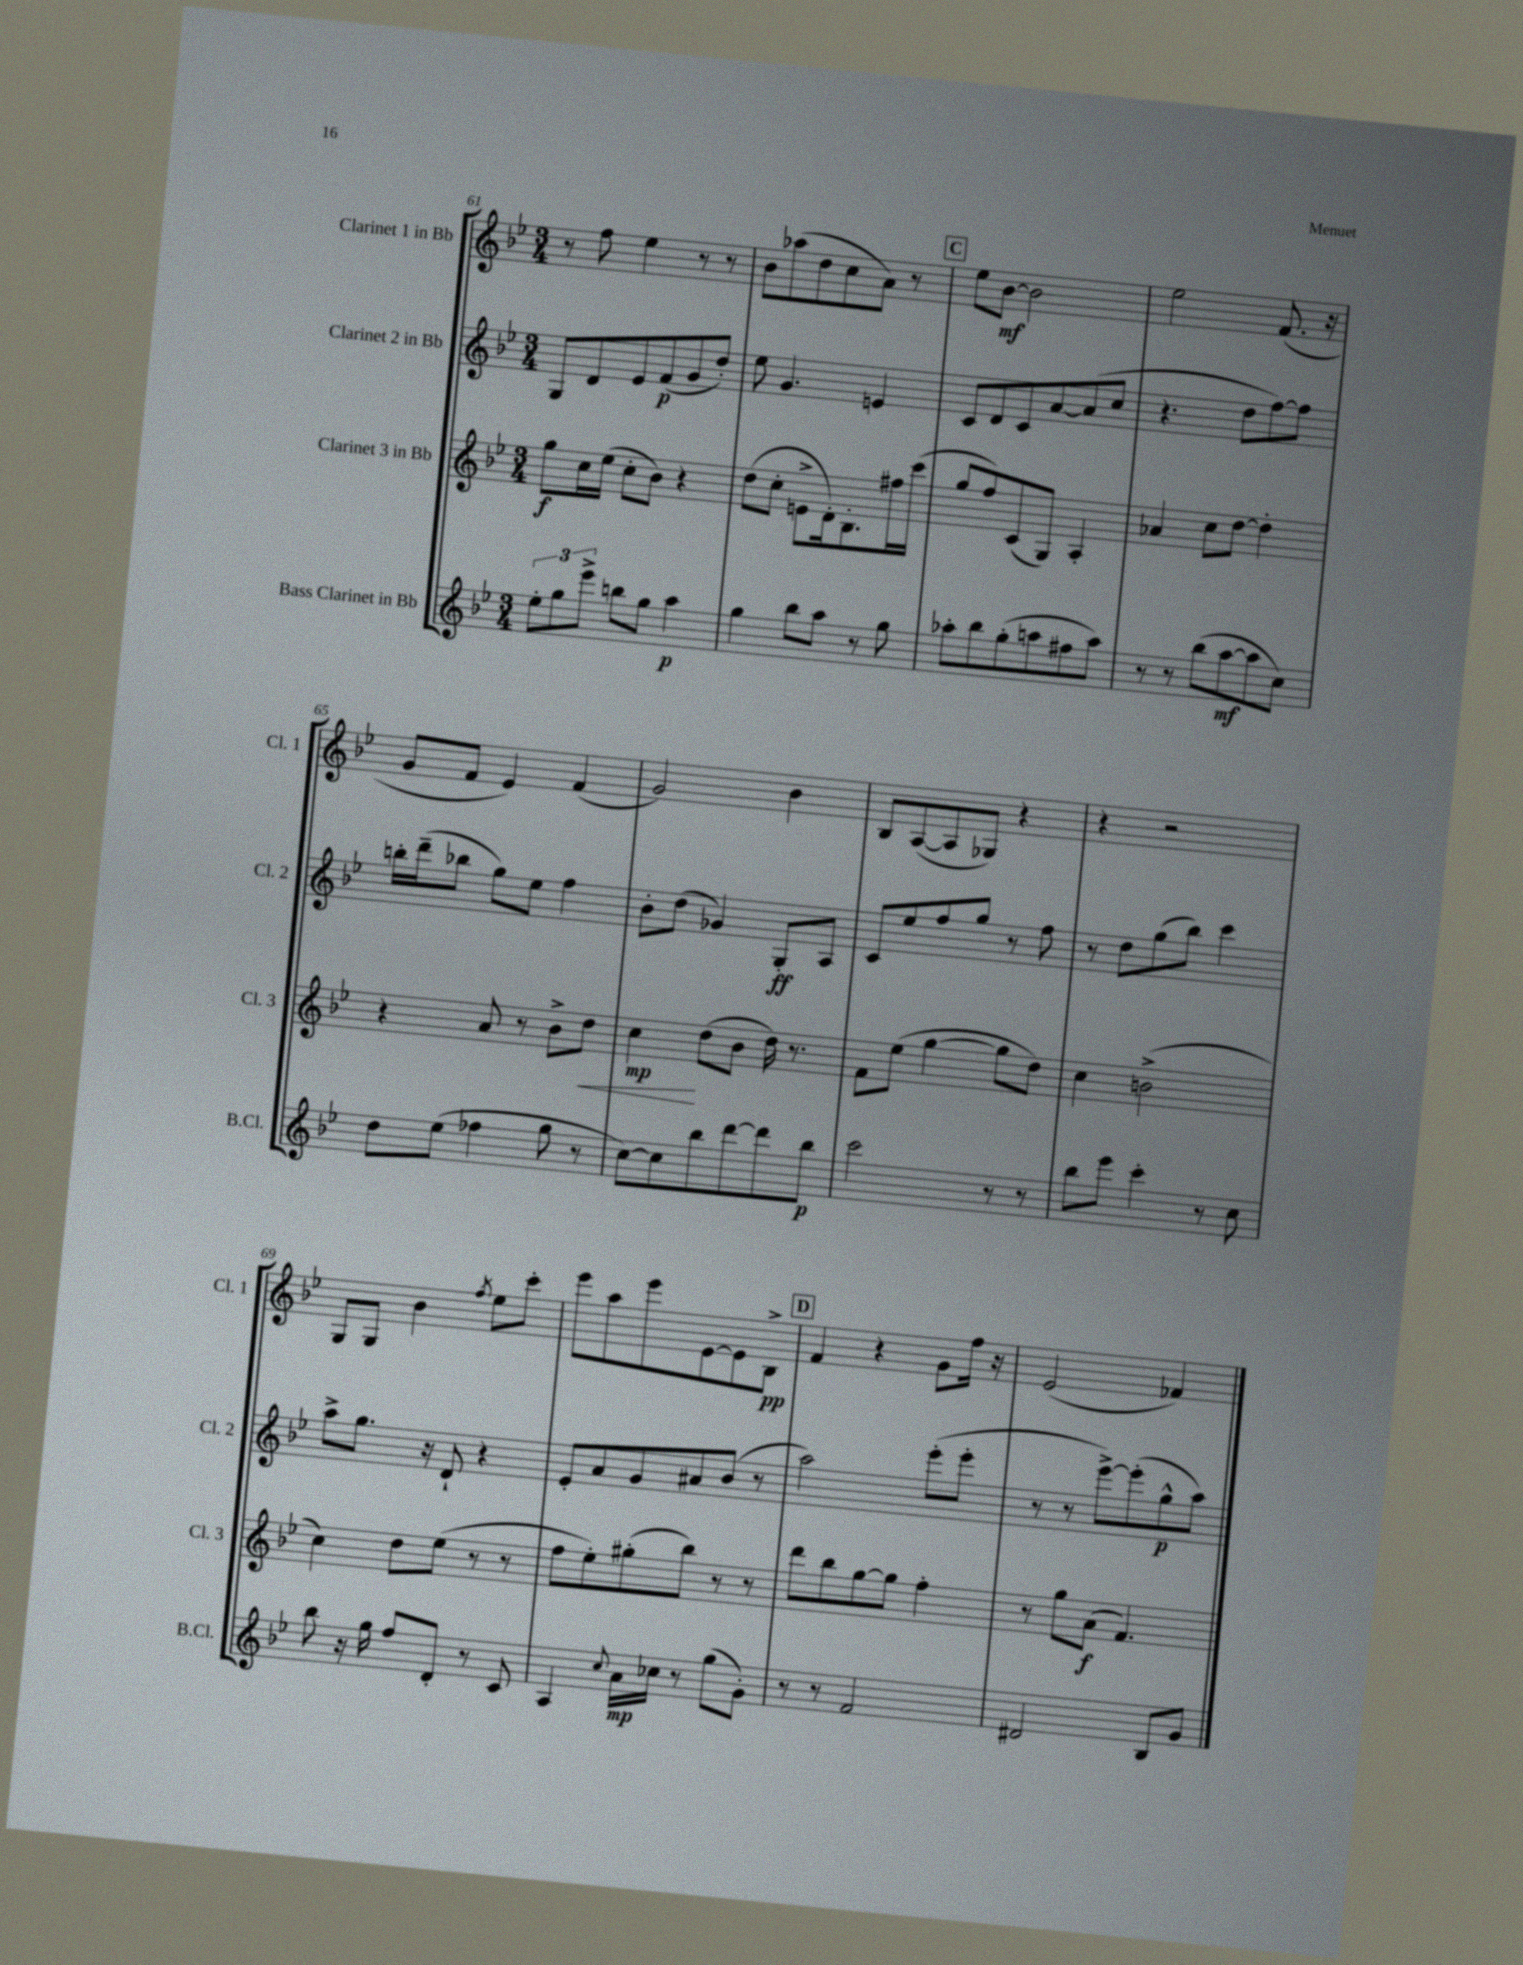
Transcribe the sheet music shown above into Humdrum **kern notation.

**kern	**kern	**kern	**kern
*staff4	*staff3	*staff2	*staff1
*clefG2	*clefG2	*clefG2	*clefG2
*k[b-e-]	*k[b-e-]	*k[b-e-]	*k[b-e-]
*M3/4	*M3/4	*M3/4	*M3/4
12ee-'\L	8gg\L	8G/L	8r
12gg\	.	.	.
.	16cc\L	8d/	8ff\
12eee-^\J	.	.	.
.	(16ee-\JJ	.	.
8bb\L	8cc'\L	8e-/	4ee-\
8gg\J	8b-\J)	(8f/	.
4aa\	4r	8g/	8r
.	.	8dd'/J)	8r
=	=	=	=
4gg\	(8dd\L	8ee-\	8b-\L
.	8cc'\J	4.g/	(8aa-\
8bb-\L	8e^\L	.	8dd\
8aa\J	16d'\k)	.	8cc\
.	8.B-'\	.	.
8r	.	4e/	8a\J)
8gg\	16ff#\L	.	8r
.	(16ccc\JJ	.	.
=	=	=	=
8aa-'\L	8gg/L	8c/L	8ee-\L
8bb-\	8ff/)	8d/	[8b-\J
(8gg'\	(8c/	8c/	2b-\]
8aa\	8G/J)	[8a/	.
8ff#\	4A'/	(8a/]	.
8aa\J)	.	8cc/J	.
=	=	=	=
8r	4a-/	4.r	2ee-\
8r	.	.	.
(8bb-\L	8cc\L	.	.
[8aa\	[8dd\J	8dd\L	.
8aa\]	4dd'\]	[8ff\)	(8.f/
8cc\J)	.	8ff\]J	.
.	.	.	16r
=	=	=	=
8dd\L	4r	16bb'\LL	8g/L
.	.	(16ddd~\J	.
(8ee-\J	.	8bb-\J	8f/J
4ff-\	8a/	8gg\L)	4e-/)
.	8r	8ee-\J	.
8gg\	8b-^\L	4ff\	(4f/
8r	8dd\J	.	.
=	=	=	=
[8cc\L)	4cc\	8b-'\L	2g/)
8cc\]	.	(8dd\J	.
8bb-\	(8dd\L	4g-/)	.
[8ddd\	8b-\J	.	.
8ddd\]	16dd\)	8G'/L	4b-\
.	8.r	.	.
8bb-\J	.	8A/J	.
=	=	=	=
2ccc\	8f\L	8c/L	8B-/L
.	(8ee-\J	8ee-/	([8A/
.	[4gg\	8ff/	8A/]
.	.	8gg/J	8G-/J)
8r	8gg\]L	8r	4r
8r	8dd\J)	8ff\	.
=	=	=	=
8bb-\L	4cc\	8r	4r
8eee-\J	.	8dd\L	.
4ccc'\	(2b^\	(8gg\	2r
.	.	8bb-\J)	.
8r	.	4ccc\	.
8cc\	.	.	.
=	=	=	=
8bb-\	4cc\)	8aa^\L	8G/L
16r	.	8.gg\J	8G/J
16gg\	.	.	.
8ff/L	8dd\L	.	4b-\
.	.	16r	.
8d'/J	(8ee-\J	8d`/	.
.	.	.	8qff/
8r	8r	4r	8ee-\L
8c/	8r	.	8ccc'\J
=	=	=	=
4A/	8ff\L	8e-'/L	8eee-\L
.	8ee-'\)	8a/	8aa\
8qqcc/	.	.	.
16a\LL	(8gg#'\	8g/	8eee-\
16cc-\JJ	.	.	.
8r	8bb-\J)	8a#/	[8e-\
(8gg\L	8r	(8b-/J	8e-\]
8g'\J)	8r	8r	8B-^\J
=	=	=	=
8r	8ddd\L	2aa\)	4f/
8r	8bb-\	.	.
2f/	[8gg\	.	4r
.	8gg\]J	.	.
.	4ff'\	(8eee-'\L	8g\L
.	.	8eee-'\J	16ff\Jk
.	.	.	16r
=	=	=	=
2d#/	8r	8r	(2e-/
.	8gg\L	8r	.
.	(8a\J	[8eee-^\L)	.
.	4.f/)	(8eee-'\]	.
8B-/L	.	8gg^^\	4f-/)
8g/J	.	8aa\J)	.
==	==	==	==
*-	*-	*-	*-
